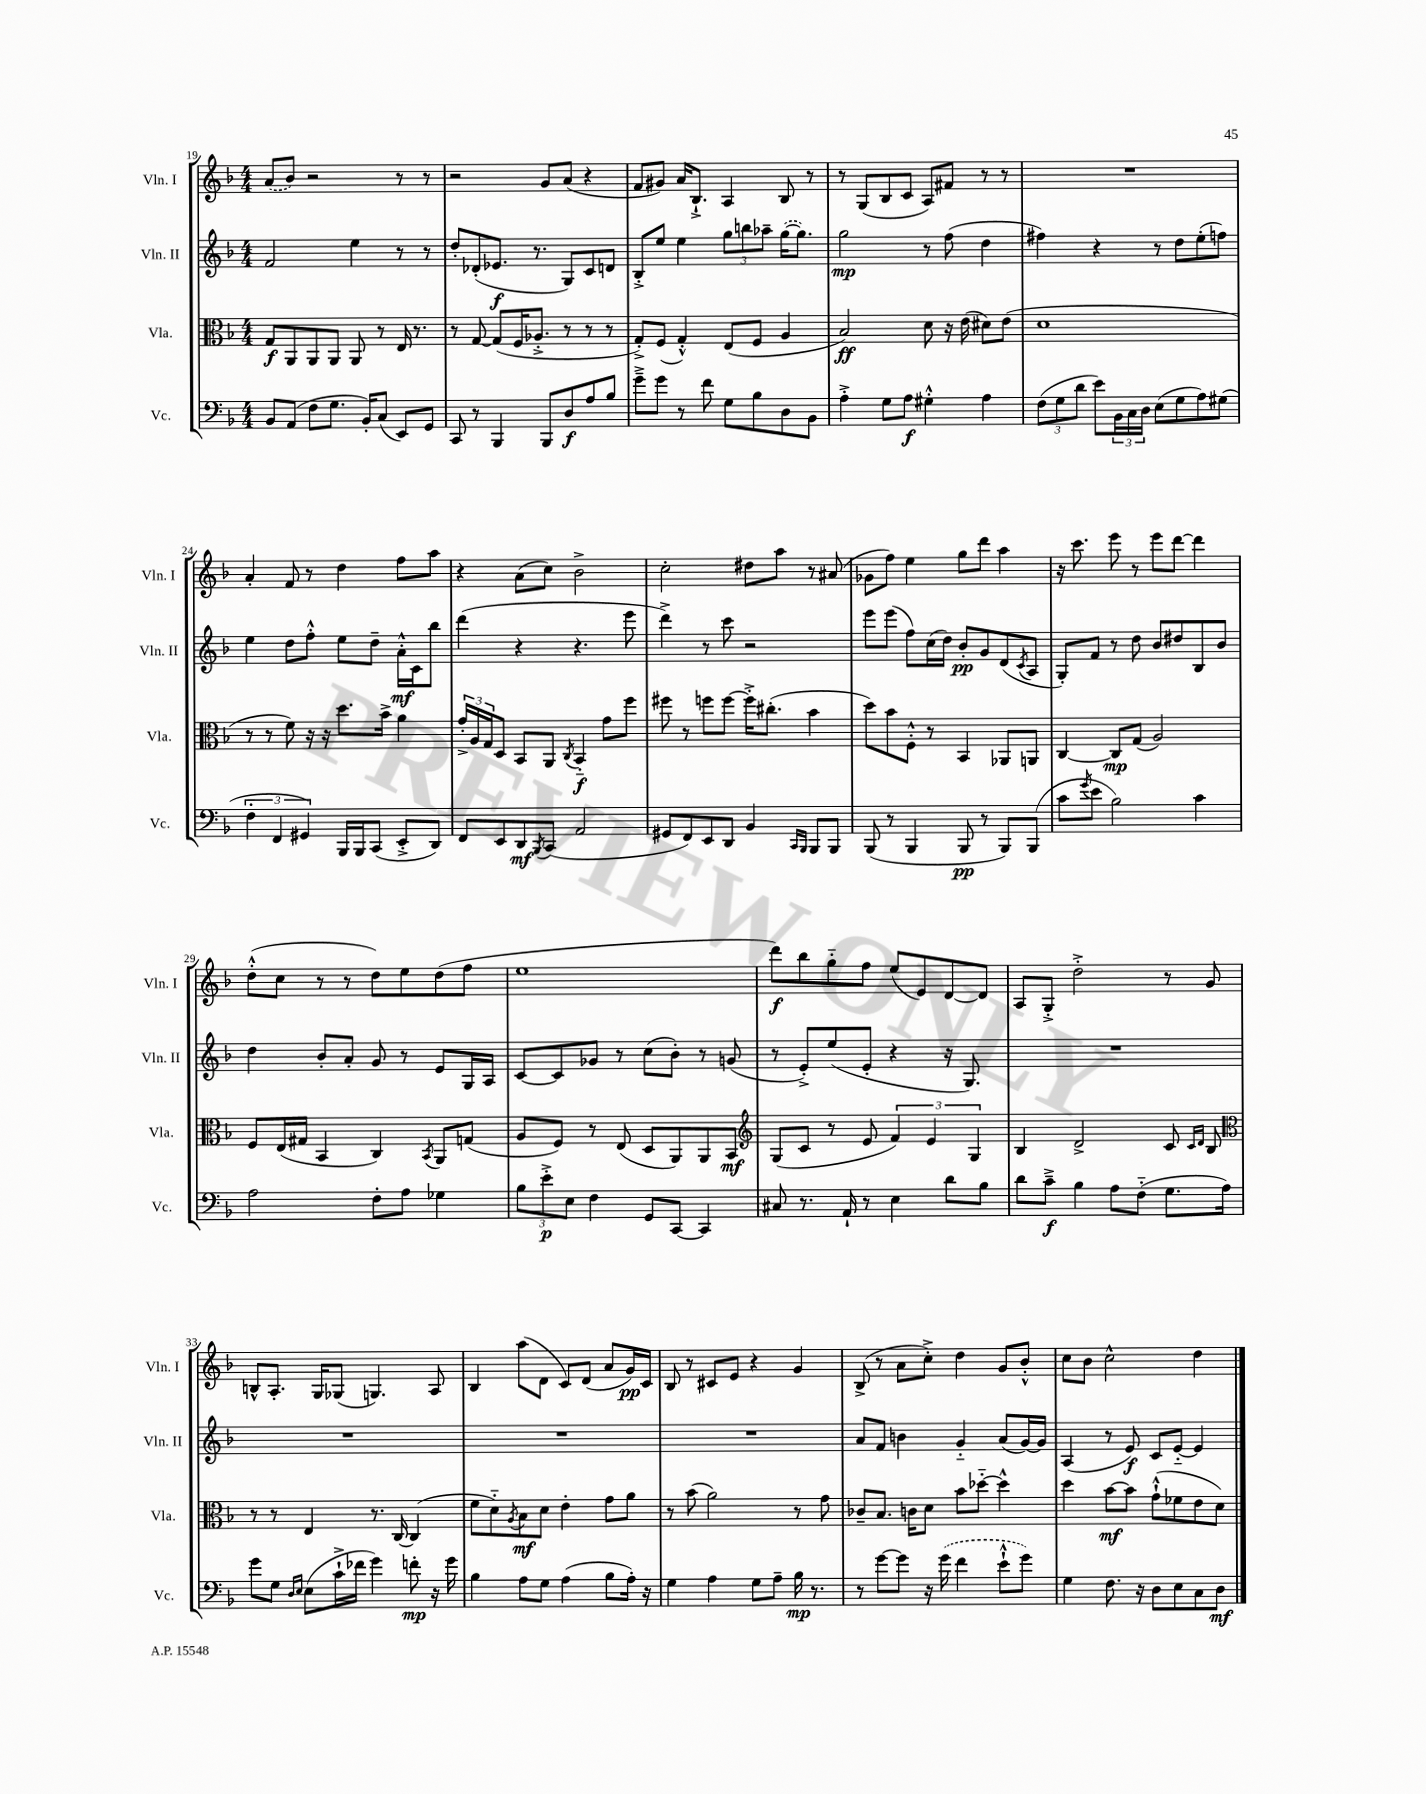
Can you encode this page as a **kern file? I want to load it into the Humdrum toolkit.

**kern	**kern	**kern	**kern
*staff4	*staff3	*staff2	*staff1
*clefF4	*clefC3	*clefG2	*clefG2
*k[b-]	*k[b-]	*k[b-]	*k[b-]
*M4/4	*M4/4	*M4/4	*M4/4
8BB-/L	8G/L	2f/	(8a/L
(8AA/J	8AA/	.	8b-/J)
8F\L	8AA/	.	2r
8.G\J	8AA/J	.	.
.	8AA/	4ee\	.
16BB-'/LK)	.	.	.
(8C/J	8r	.	.
8EE/L)	16E/	8r	8r
.	8.r	.	.
8GG/J	.	8r	8r
=	=	=	=
8CC/	8r	8dd'/L	2r
8r	[8G/	(8d-'/	.
4BBB-/	(8G/]L	8.e-/J	.
.	16F/K	.	.
.	8.A-'^/J	8.r	.
8BBB-/L	.	.	8g/L
8D/	8r	8G/L)	(8a/J
8A/	8r	8c/	4r
8B-/J	8r	8d/J	.
=	=	=	=
8g~^\L	8G'^/L)	8B-'^/L	8f/L
8g\J	(8F/J	8ee/J	8g#/J)
8r	4G'^^/)	4ee\	16a/LK
.	.	.	8.B-`^/J
8f\	.	.	.
8G\L	(8E/L	12gg\L	4A/
.	.	12bb\	.
8B-\	8F/J	.	.
.	.	12aa-~\J	.
8D\	4A/	([16gg\LK	8B-/
.	.	8.gg\]J)	.
8BB-\J	.	.	8r
=	=	=	=
4A'^\	2B-/)	2gg\	8r
.	.	.	(8G/L
8G\L	.	.	8B-/
8A\J	.	.	8c/J
4G#'^^\	8d\	8r	8A/L)
.	16r	(8ff\	8f#/J
.	(16e\	.	.
4A\	8d#\L)	4dd\	8r
.	(8e\J	.	8r
=	=	=	=
(12F\L	1d	4ff#\)	1r
12G\	.	.	.
12d\J	.	.	.
8e\L)	.	4r	.
24BB-\L	.	.	.
24C\	.	.	.
24D\JJ	.	.	.
(8E\L	.	8r	.
8G\	.	8dd\L	.
8A\)	.	(8ee'\	.
(8G#\J	.	8ff\J)	.
=	=	=	=
6F'~\	8r	4ee\	4a'/
.	8r	.	.
6FF/	.	.	.
.	8f\)	8dd\L	8f/
6GG#/)	.	.	.
.	16r	8ff'^^\J	8r
.	16r	.	.
16BBB-/LL	8.dd\L	8ee\L	4dd\
16BBB-/J	.	.	.
(8CC/J	.	8dd~\J	.
.	16b-^\Jk	.	.
8EE'^/L	4a\	16a'^^\LL	8ff\L
.	.	16c\J	.
8DD/J)	.	8bb-\J	8aa\J
=	=	=	=
8FF/L	24g'^/LL	(4ddd\	4r
.	24A/	.	.
.	24G/J	.	.
8EE/	8D/J	.	.
8DD/	8BB-/L	4r	(8a\L
8qBBB-/	.	.	.
(8CC/J	8AA/J	.	8cc\J)
.	8qC/	.	.
2AA/	4BB-'~/	4.r	2b-^\
.	8g\L	.	.
.	8ff\J	8eee\	.
=	=	=	=
8GG#/L	8ff#\	4ddd^\)	2cc'\
8FF/)	8r	.	.
8EE/	8ff\L	8r	.
8DD/J	[8ff\J	8ccc\	.
4BB-/	16ff'^\]LK	2r	8dd#\L
.	(8.cc#'\J	.	.
.	.	.	8aa\J
16qqCC/LL	.	.	.
16qqBBB-/JJ	.	.	.
8BBB-/L	4b-\	.	8r
8BBB-/J	.	.	(8a#/
=	=	=	=
(8BBB-/	8dd\L)	8eee\L	8g-\L
8r	8b-\	(8eee\J	8ff\J)
4BBB-/	8F'^^\J	8ff\L)	4ee\
.	8r	(16cc\L	.
.	.	16dd\JJ)	.
8BBB-/	4BB-/	8b-'/L	8gg\L
8r	.	8g/	8ddd\J
8BBB-/L)	8AA-/L	(8d/	4aa\
.	.	8qc/	.
(8BBB-/J	8AA/J	8A/J	.
=	=	=	=
8c\L	[4C/	8G'/L)	16r
.	.	.	8.ccc\
8qg/	.	.	.
8e\J	.	8f/J	.
2B-\)	8C/]L	8r	8eee\
.	(8G/J	8dd\	8r
.	2A/)	8b-/L	8eee\L
.	.	8dd#/	[8ddd\J
4c\	.	8B-/	4ddd\]
.	.	8b-/J	.
=	=	=	=
2A\	8F/L	4dd\	(8dd'^^\L
.	(16E/L	.	8cc\J
.	16G#/JJ	.	.
.	4BB-/	8b-'/L	8r
.	.	8a'/J	8r
8F'\L	4C/)	8g/	8dd\L)
8A\J	.	8r	8ee\
.	8qBB-/	.	.
4G-\	8AA/L	8e/L	(8dd\
.	(8G/J	16G/L	8ff\J
.	.	16A/JJ	.
=	=	=	=
12B-\L	8A/L	[8c/L	1ee
12e'^\	.	.	.
.	8F/J)	8c/]	.
12E\J	.	.	.
4F\	8r	8g-/J	.
.	(8E/	8r	.
8GG/L	8D/L	(8cc\L	.
[8CC/J	8AA/)	8b-'\J)	.
4CC/]	8AA/	8r	.
.	8BB-/J	(8g/	.
=	=	=	=
*	*clefG2	*	*
8C#/	(8G/L	8r	8ddd\L)
8.r	8c/J	8e'^/L)	8bb-\
.	8r	(8ee/	8gg'~\
16AA`/	.	.	.
8r	8e/	8e'/J	8ff\J
4E\	6f/)	4r	(8ee/L
.	.	.	8e/)
.	6e/	.	.
8d\L	.	16r	[8d/
.	.	8.G/)	.
.	6G/	.	.
8B-\J	.	.	8d/]J
=	=	=	=
8d\L	4B-/	1r	8A/L
8c~^\J	.	.	8G'^/J
4B-\	2d^/	.	2dd'^\
8A\L	.	.	.
(8F'~\J	.	.	.
8.G\L	8c/	.	8r
.	16qqc/LL	.	.
.	16qqd/JJ	.	.
.	8B-/	.	8g/
16A\Jk)	.	.	.
=	=	=	=
*	*clefC3	*	*
8g\L	8r	1r	8B^^/L
8G\J	8r	.	8.A'/J
16qqD/LL	.	.	.
16qqE/JJ	.	.	.
(8E\L	4E/	.	.
.	.	.	16G/LK
16c`^\L	.	.	(8G-/J
16f-\JJ	.	.	.
4g\)	8.r	.	4.G/)
.	[16C/	.	.
8f'\	(4C/]	.	.
16r	.	.	8A/
16g\	.	.	.
=	=	=	=
4B-\	8f\L	1r	4B-/
.	8d'~\)	.	.
.	8qA/	.	.
8A\L	8B-\	.	(8aa\L
8G\J	8d\J	.	8d\J
(4A\	4e'\	.	8c/L)
.	.	.	(8d/J
8B-\L	8g\L	.	8a/L
16A'\Jk)	8a\J	.	16g/L)
16r	.	.	16c/JJ
=	=	=	=
4G\	8r	1r	8B-/
.	(8b-\	.	8r
4A\	2a\)	.	8c#/L
.	.	.	8e/J
8G\L	.	.	4r
8A~\J	.	.	.
16B-\	8r	.	4g/
8.r	.	.	.
.	8g\	.	.
=	=	=	=
8r	8c-~/L	8a/L	(8B-^/
[8g\L	8.B-/J	8f/J	8r
8g\]J	.	4b\	8a\L
.	16c\LK	.	.
16r	8d\J	.	8cc'^\J)
(16g\	.	.	.
4f\	8b-\L	4g'~/	4dd\
.	[8dd-'~\J	.	.
8e`^^\L	4dd-^^\]	(8a/L	8g/L
8g\J)	.	[16g/L)	8b-'^^/J
.	.	16g/]JJ	.
=	=	=	=
4G\	4dd\	(4A/	8cc\L
.	.	.	8b-\J
8.F\	[8b-\L	8r	2cc^^\
.	8b-\]J	8e/)	.
16r	.	.	.
8D\L	(8g`^^\L	8c/L	.
8E\	8f-\	[8e'~/J	.
8C\	8e\	4e/]	4dd\
8D\J	8d\J)	.	.
==	==	==	==
*-	*-	*-	*-
